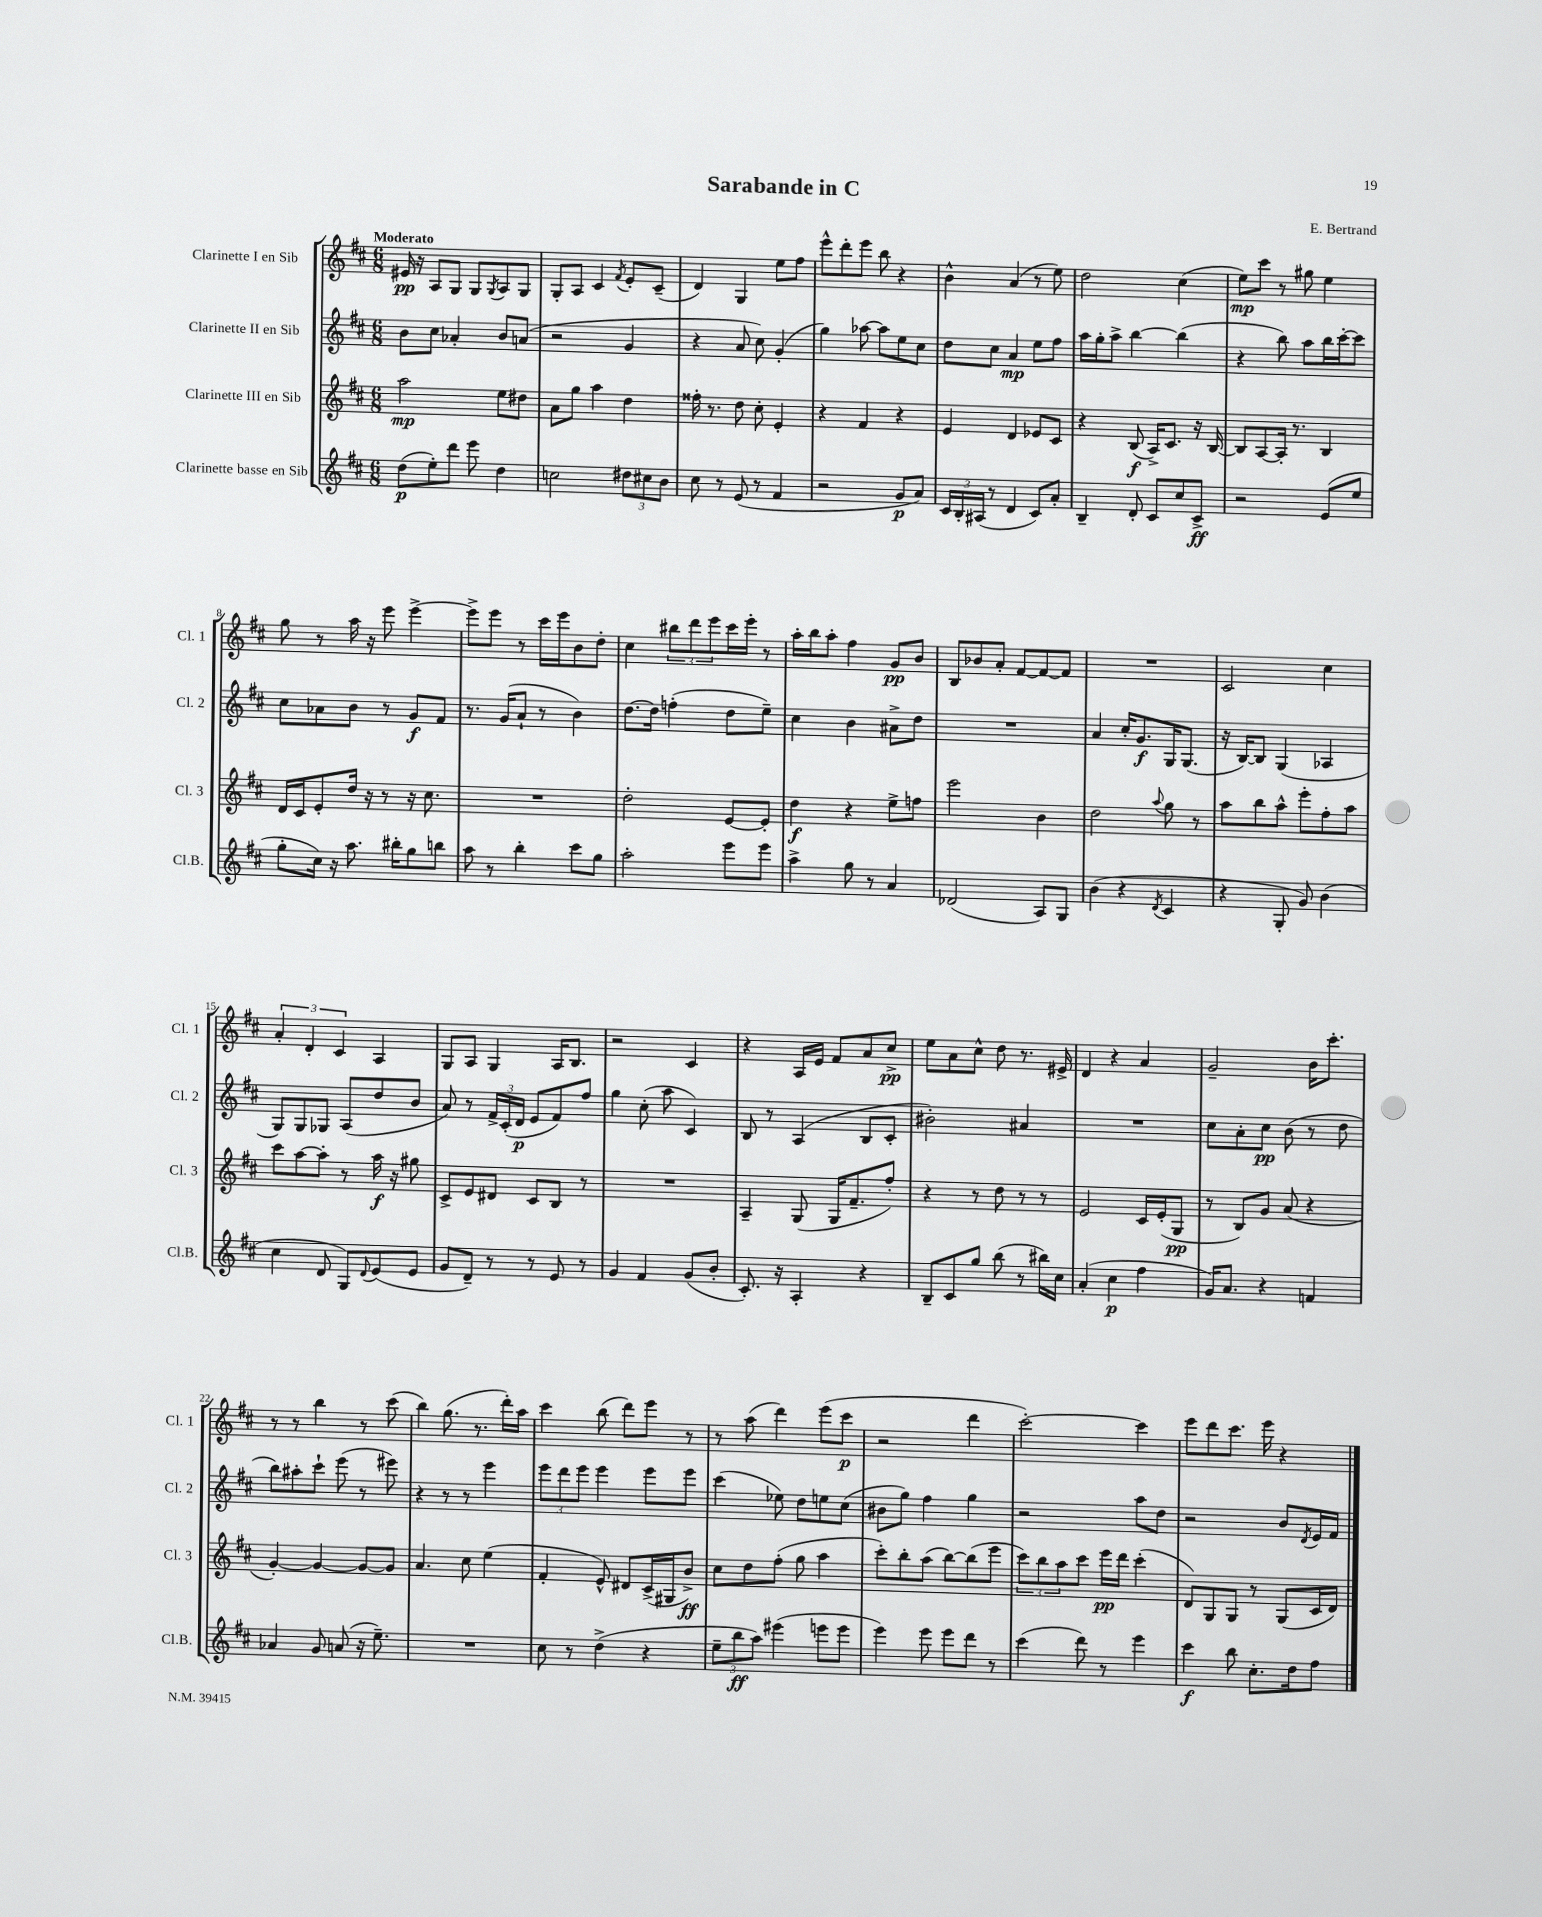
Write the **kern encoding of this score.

**kern	**kern	**kern	**kern
*staff4	*staff3	*staff2	*staff1
*clefG2	*clefG2	*clefG2	*clefG2
*k[f#c#]	*k[f#c#]	*k[f#c#]	*k[f#c#]
*M6/8	*M6/8	*M6/8	*M6/8
(8dd	2aa	8b	16e#
.	.	.	16r
8ee')	.	8cc#	8A
8ddd	.	4a-'	8G
8eee	.	.	8G
.	.	.	8qG
4dd	8ee	8b	8A
.	8dd#	(8a	8G
=	=	=	=
2cc	8a	2r	8G'
.	8gg	.	8A
.	4aa	.	4c#
.	.	.	8qf#
12dd#	4dd	4g	8e'
12cc#	.	.	.
.	.	.	(8c#~
12b	.	.	.
=	=	=	=
8cc#	16ff##'	4r	4d)
.	8.r	.	.
8r	.	.	.
(8e	8dd	8a	4G
8r	8cc#'	8cc#)	.
4f#	4e'	(4g'	8ee
.	.	.	8ff#
=	=	=	=
2r	4r	4gg)	8eee^^
.	.	.	8ddd'
.	4f#	[8aa-	8eee
.	.	8aa-]	8bb
8g	4r	8ee	4r
8a)	.	8cc#	.
=	=	=	=
24c#	4e	8dd	4b^^
24B'	.	.	.
(24A#	.	.	.
8r	.	8cc#	.
4d	4d	4a	(4a
8c#)	8e-	8ee	8r
8a'	8c#	8ff#	8ee)
=	=	=	=
4B~	4r	16aa	2dd
.	.	16gg'	.
.	.	8aa^	.
8d'	(8B	[4bb	.
8c#	16A^)	.	.
.	8.c#	.	.
8cc#	.	(4bb]	(4cc#
8c#^	16r	.	.
.	[16B	.	.
=	=	=	=
2r	8B]	4r	8ee)
.	[8A	.	8ccc#
.	16A']	8bb)	8r
.	8.r	.	.
.	.	8aa	8gg#
(8e	4B	16bb	4ee
.	.	[16ccc#'	.
8ee	.	8ccc#]	.
=	=	=	=
8gg'	16d	8cc#	8gg
.	16c#	.	.
16cc#)	8e'	8a-	8r
16r	.	.	.
8.aa	16dd	8b	16aa
.	16r	.	16r
.	8r	8r	8eee
16bb#'	.	.	.
8gg	16r	8g	[4eee^
.	8.cc#	.	.
8bb	.	8f#	.
=	=	=	=
8aa	2.r	8.r	8eee^]
8r	.	.	8eee
.	.	(16g	.
4bb'	.	8a`	8r
.	.	8r	16ccc#
.	.	.	16eee
8ccc#	.	4b)	8b
8gg	.	.	8dd'
=	=	=	=
2aa'	2dd'	[8.dd	4cc#
.	.	16dd]	.
.	.	(4ff'	12bb#
.	.	.	12ddd
.	.	.	12eee
8eee	[8e	8dd	16ccc#
.	.	.	16eee'
8eee	8e']	8ee~)	8r
=	=	=	=
4aa^	4dd	4cc#	16aa'
.	.	.	16bb
.	.	.	8aa'
8gg	4r	4b	4ff#
8r	.	.	.
4a	8ee^	8a#^	8g
.	8ff	8dd	8b
=	=	=	=
(2d-	2eee	2.r	8B
.	.	.	8b-
.	.	.	8a'
.	.	.	[8f#
8A)	4b	.	8f#_
8G	.	.	8f#]
=	=	=	=
(4b	2dd	4a	2.r
4r	.	16cc#'	.
.	.	8.g	.
8qd	8qqaa	.	.
4c#	8gg	16G	.
.	.	(8.G	.
.	8r	.	.
=	=	=	=
4r	8aa	16r	2c#
.	.	[16B)	.
.	8bb	8B]	.
8G'	8aa^^	(4G	.
8g)	8eee'	.	.
(4b	8ff#'	4A-	4cc#
.	8aa	.	.
=	=	=	=
4cc#	8ccc#	8G)	6a'
.	[8aa	8G	.
.	.	.	6d'
8d	8aa']	8G-	.
.	.	.	6c#
8G)	8r	(8A	.
8qqd	.	.	.
(8e	16aa	8dd	4A
.	16r	.	.
8e	8gg#	8b	.
=	=	=	=
8g	8c#^	8a)	8G
8d~)	8e	8r	8A
8r	8d#	24f#^	4G
.	.	(24c#'	.
.	.	24d	.
8r	8c#	8e	.
8e	8B	8f#)	16A
.	.	.	8.B
8r	8r	8ff#	.
=	=	=	=
4g	2.r	4gg	2r
4f#	.	(8cc#'	.
.	.	8aa	.
(8g	.	4c#)	4c#
8b'	.	.	.
=	=	=	=
8.c#')	4A~	8B	4r
.	.	8r	.
16r	.	.	.
4A'	(8G	(4A	16A
.	.	.	16e
.	16G	.	8f#
.	8.f#~	.	.
4r	.	8B	8a
.	8ff#')	8c#'	8cc#^
=	=	=	=
8B~	4r	2b#')	8ee
8c#	.	.	8a
8gg	8r	.	8cc#^^
(8bb	8dd	.	8dd
8r	8r	4a#	8.r
16bb#)	8r	.	.
16cc#	.	.	16e#^
=	=	=	=
(4a'	2e	2.r	4d
4cc#	.	.	4r
4ff#	16c#	.	4a
.	(16e'	.	.
.	8G	.	.
=	=	=	=
16g)	8r	8cc#	2g~
8.a	.	.	.
.	8B)	8a'	.
4r	8g	8cc#	.
.	(8a	(8b	.
4f	4r	8r	16b
.	.	.	8.ccc#'
.	.	8dd	.
=	=	=	=
4a-	[4g')	8bb)	8r
.	.	8aa#'	8r
8g	4g_	8ccc#`	4bb
(8a	.	(8eee	.
16r	8g_	8r	8r
8.ee~)	.	.	.
.	8g]	8eee#)	(8ccc#
=	=	=	=
2.r	4.a	4r	4bb)
.	.	8r	(8.gg
.	8cc#	8r	.
.	.	.	8.r
.	(4ee	4eee	.
.	.	.	16ddd')
.	.	.	16aa
=	=	=	=
8cc#	4f#'	12eee	4ccc#
.	.	12ddd	.
8r	.	.	.
.	.	12eee	.
(4dd^	8e^^)	4eee	(8bb
.	8d#	.	8ddd)
4r	(16c#^	8eee	8eee
.	16G#	.	.
.	8b^)	8eee	8r
=	=	=	=
12ee~	8cc#	(4ccc#	8r
12bb	.	.	.
.	8dd	.	(8aa
12aa)	.	.	.
(4eee#	(8ff#'	8ee-)	4ddd)
.	8gg	8dd	.
8eee	4aa	8ee	(8eee
8eee	.	(8cc#	8ccc#
=	=	=	=
4eee)	8ccc#')	8b#	2r
.	8bb'	8gg)	.
8eee	(8aa	4ff#	.
8eee	[8bb)	.	.
8ddd	(8bb]	4gg	4ddd
8r	8eee	.	.
=	=	=	=
(4ccc#	12ccc#)	2r	[2ccc#')
.	12bb	.	.
.	12aa	.	.
8ddd)	8ccc#	.	.
8r	16eee	.	.
.	16ddd	.	.
4eee	(4ccc#'	8aa	4ccc#]
.	.	8dd	.
=	=	=	=
4ccc#	8d)	2r	8eee
.	8G	.	8ddd
8bb	8G	.	8.ccc#
8.cc#'	8r	.	.
.	.	.	16eee
.	(8G	8b	4r
16dd	.	.	.
.	.	8qd	.
8ff#	16c#	16e	.
.	16d)	16f#	.
==	==	==	==
*-	*-	*-	*-
